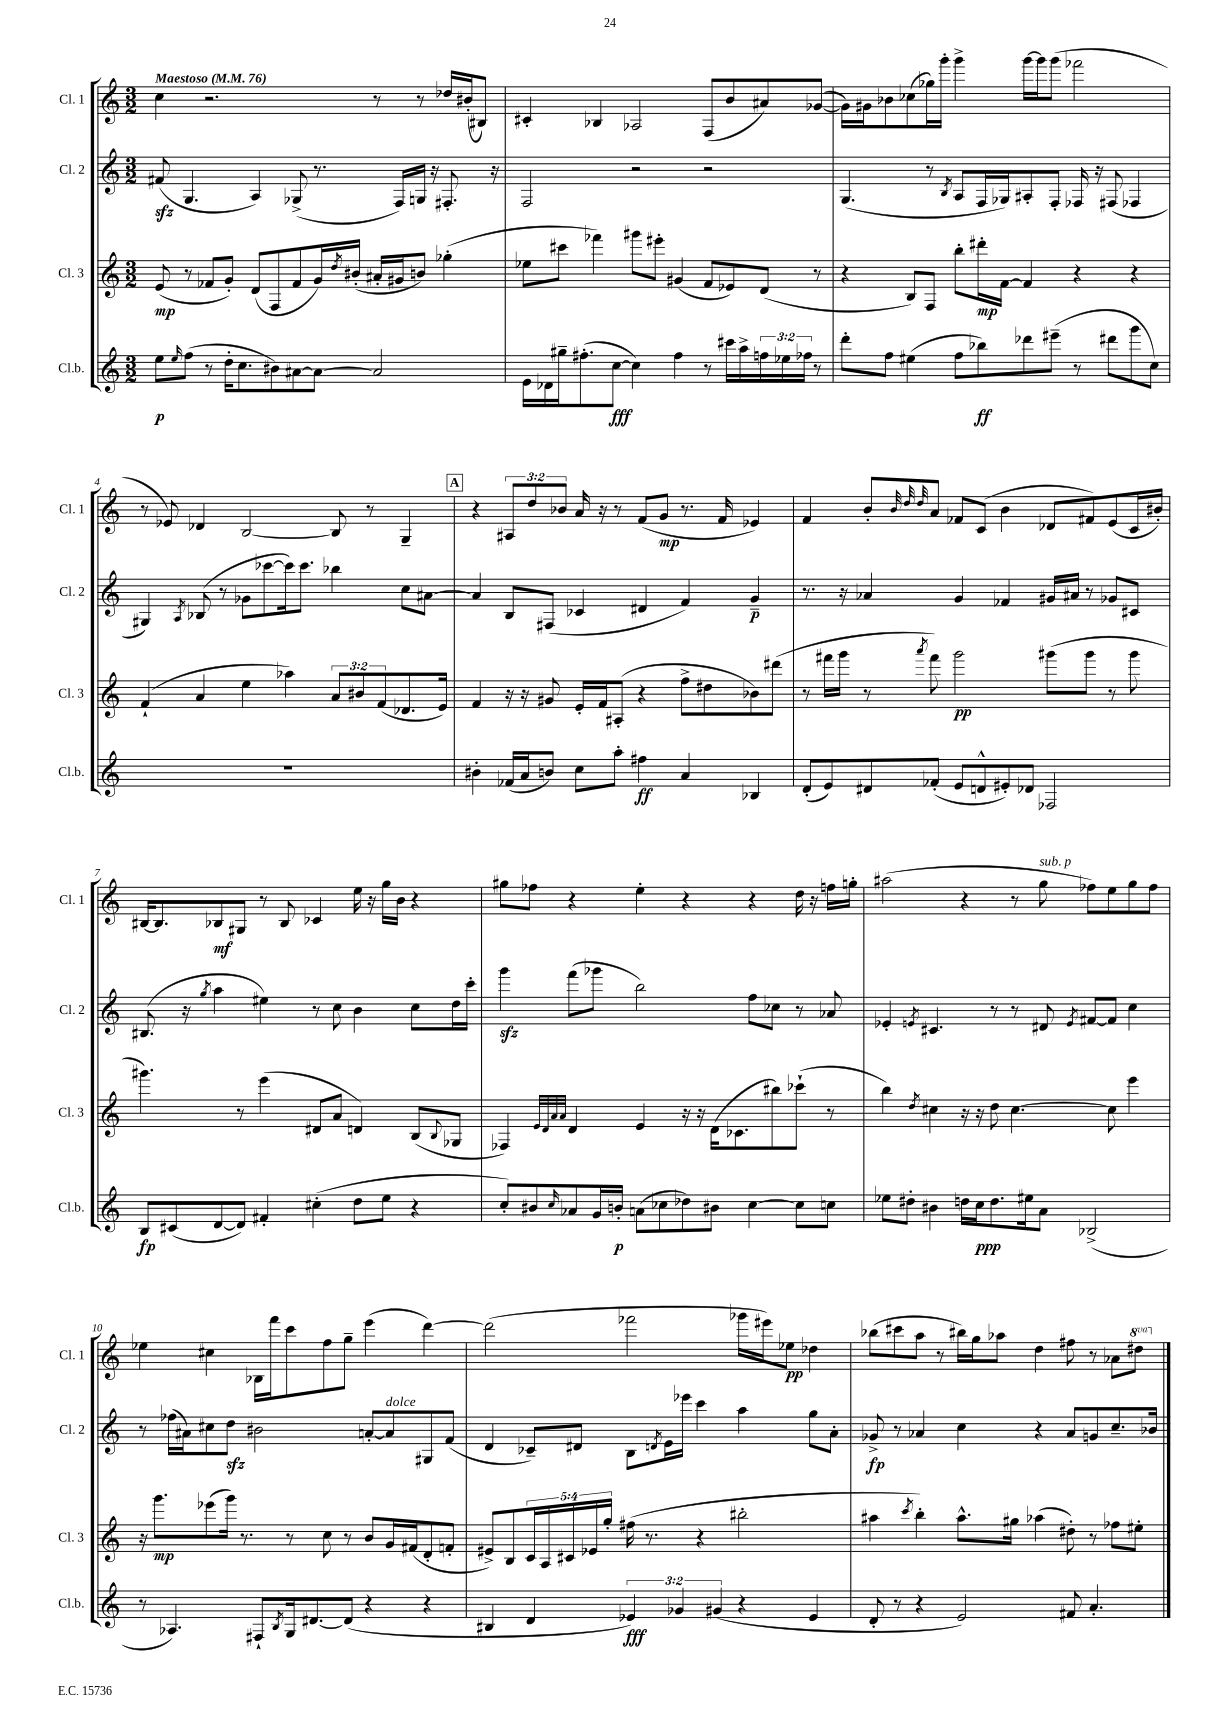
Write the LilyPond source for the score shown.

<<
\new StaffGroup <<
\new Staff = "s0" \with { instrumentName = "Cl. 1" shortInstrumentName = "Cl. 1" } {
    \clef treble \key c \major \numericTimeSignature \time 3/2 \override Staff.TupletNumber.text = #tuplet-number::calc-fraction-text \set Staff.ottavationMarkups = #ottavation-simple-ordinals \tempo "Maestoso" 4 = 76
    c''4 r2. r8 r8 des''16 bis'16-.( bis8) |
    cis'4-. bes4 aes2 f8( b'8 ais'8) ges'8~( |
    ges'16) gis'16 bes'8 ces''8( ges''16) g'''16-. g'''4-> g'''16~ g'''16 g'''8( fes'''2 |
    r8 ees'8) des'4 b2~ b8 r8 g4-- |
    \mark \markup { \box "A" } r4 \tuplet 3/2 { ais8 d''8 bes'8 } a'16 r16 r8 f'8( g'8\mp r8. f'16 ees'4) |
    f'4 b'8-. \grace { b'32 d''32 d''32 } a'8 fes'8 c'8( b'4 des'8 fis'8) e'8( c'16 bis'16-.) |
    bis16~ bis8. bes8\mf gis8 r8 bes8 ces'4 e''16 r16 g''16 b'16 r4 |
    gis''8 fes''8 r4 e''4-. r4 r4 d''16 r16 f''16 g''16-. |
    ais''2( r4 r8 g''8^\markup { \italic "sub. p" } fes''8) e''8 g''8 fes''8 |
    ees''4 cis''4 bes16 f'''16 c'''8 f''8 g''8-- e'''4( d'''4~) |
    d'''2( fes'''2 ges'''16 eis'''16) ees''8\pp des''4 |
    bes''8( cis'''8 a''8 r8 bis''16) g''16 aes''8 d''4 fis''8 r8 aes'8 \ottava #1 dis'''8 \ottava #0 \bar "|." |
}
\new Staff = "s1" \with { instrumentName = "Cl. 2" shortInstrumentName = "Cl. 2" } {
    \clef treble \key c \major \numericTimeSignature \time 3/2
    fis'8\sfz( g4. a4) ges8->( r8. f16) g16 r16 fis8.-. r16 |
    f2 r2 r2 |
    g4.( r8 \acciaccatura { b8 } a8 f16 ges16) ais8-. f8-. fes16 r16 fis8( fes4 |
    gis4) \acciaccatura { a8 } bes8( r8 ges'8 ces'''8~ ces'''16) ces'''8. bes''4 c''8 ais'8~ |
    \mark \markup { \box "A" } ais'4 b8 fis8( ces'4 dis'4 f'4) g'4--\p |
    r8. r16 aes'4 g'4 fes'4 gis'16 ais'16 r8 ges'8 cis'8 |
    bis8.( r16 \acciaccatura { g''8 } a''4 eis''4) r8 c''8 b'4 c''8 d''16 c'''16-. |
    g'''4\sfz f'''8( ges'''8 b''2) f''8 ces''8 r8 aes'8 |
    ees'4-. \acciaccatura { e'8 } cis'4. r8 r8 dis'8 \acciaccatura { e'8 } fis'8~ fis'8 c''4 |
    r8 fes''16( ais'16) cis''8 d''8\sfz bis'2 a'8~-. a'8^\markup { \italic "dolce" } gis8 f'8( |
    d'4 ces'8--) dis'8 b8 \acciaccatura { d'8 } e'16 ees'''16 c'''4 a''4 g''8 a'8-. |
    ges'8->\fp r8 aes'4 c''4 r4 aes'8 g'8 c''8.-- bes'16 \bar "|." |
}
\new Staff = "s2" \with { instrumentName = "Cl. 3" shortInstrumentName = "Cl. 3" } {
    \clef treble \key c \major \numericTimeSignature \time 3/2 \override Staff.TupletNumber.text = #tuplet-number::calc-fraction-text
    e'8\mp( r8 fes'8 g'8-.) d'8( f8 fes'8 g'16) \acciaccatura { d''8 } bis'16-.( ais'16-. gis'16 b'8) ges''4-.( |
    ees''8 cis'''8 fes'''4) gis'''8 eis'''8-. gis'4( f'8 ees'8) d'8( r8 |
    r4 b8) f8 b''8-. dis'''16-.\mp f'16~ f'4 r4 r4 |
    f'4-!( a'4 e''4 aes''4) \tuplet 3/2 { a'8 bis'8 f'8( } des'8. e'16) |
    \mark \markup { \box "A" } f'4 r16 r16 gis'8 e'16-. f'16 ais8-.( r4 f''8-> dis''8 bes'8) dis'''8( |
    r8 fis'''16 g'''16 r8 \acciaccatura { a'''8 } fis'''8) g'''2\pp gis'''8( gis'''8 r8 gis'''8 |
    gis'''4.) r8 e'''4( dis'8 a'8 d'4) b8( \appoggiatura { b8 } ges8 |
    fes4) \grace { e'32 d'32 a'32 a'32 } d'4 e'4 r16 r16 d'16( ces'8. bis''8) ces'''8-!( r8 |
    b''4) \acciaccatura { d''8 } cis''4 r16 r16 d''8 cis''4.~ cis''8 e'''4 |
    r16 g'''8.\mp ees'''8( g'''16) r8. r8 c''8 r8 b'8 g'16 fis'16( d'8-. f'8-. |
    eis'8->) b8 \tuplet 5/4 { c'16 a16 cis'16 ees'16 g''16-. } fis''16( r8. r4 bis''2-. |
    ais''4 \acciaccatura { c'''8 } b''4-.) ais''8.-^ gis''16 aes''4( dis''8-.) r8 fes''8 eis''8-. \bar "|." |
}
\new Staff = "s3" \with { instrumentName = "Cl.b." shortInstrumentName = "Cl.b." } {
    \clef treble \key c \major \numericTimeSignature \time 3/2 \override Staff.TupletNumber.text = #tuplet-number::calc-fraction-text
    e''8\p \grace { e''16 } f''8( r8 d''16-. c''8. bis'8) ais'8~ ais'8~ ais'2 |
    e'16 des'16 gis''16-- fis''8.-.( c''8~\fff c''4) fis''4 r8 cis'''16 a''16-> \tuplet 3/2 { f''16 ees''16 fes''16 } r8 |
    d'''8-. f''8 eis''4( f''8 bes''8\ff) des'''8 eis'''8--( r8 dis'''8 g'''8 c''8) |
    R1. |
    \mark \markup { \box "A" } bis'4-. fes'16( a'16 b'8) c''8 a''8-. fis''4\ff a'4 bes4 |
    d'8-.( e'8) dis'8 fes'8-.( e'8 d'8-^ eis'8-.) des'8 fes2 |
    b8\fp cis'8( d'8~ d'8) fis'4-. cis''4-.( d''8 e''8 r4 |
    c''8-.) bis'8 \grace { c''16 } aes'8 g'16 b'16-.\p a'8( ces''8 des''8) bis'8 ces''4~ ces''8 c''8 |
    ees''8 dis''8-. bis'4 d''16 c''16\ppp d''8. eis''16 a'8 bes2->( |
    r8 aes4.) fis8-! \acciaccatura { b8 } g16 dis'8.~ dis'8( r4 r4 |
    bis4 d'4 \tuplet 3/2 { ees'4\fff) ges'4 gis'4( } r4 ees'4 |
    d'8-. r8 r4 e'2) fis'8 a'4.-. \bar "|." |
}
>>
>>
